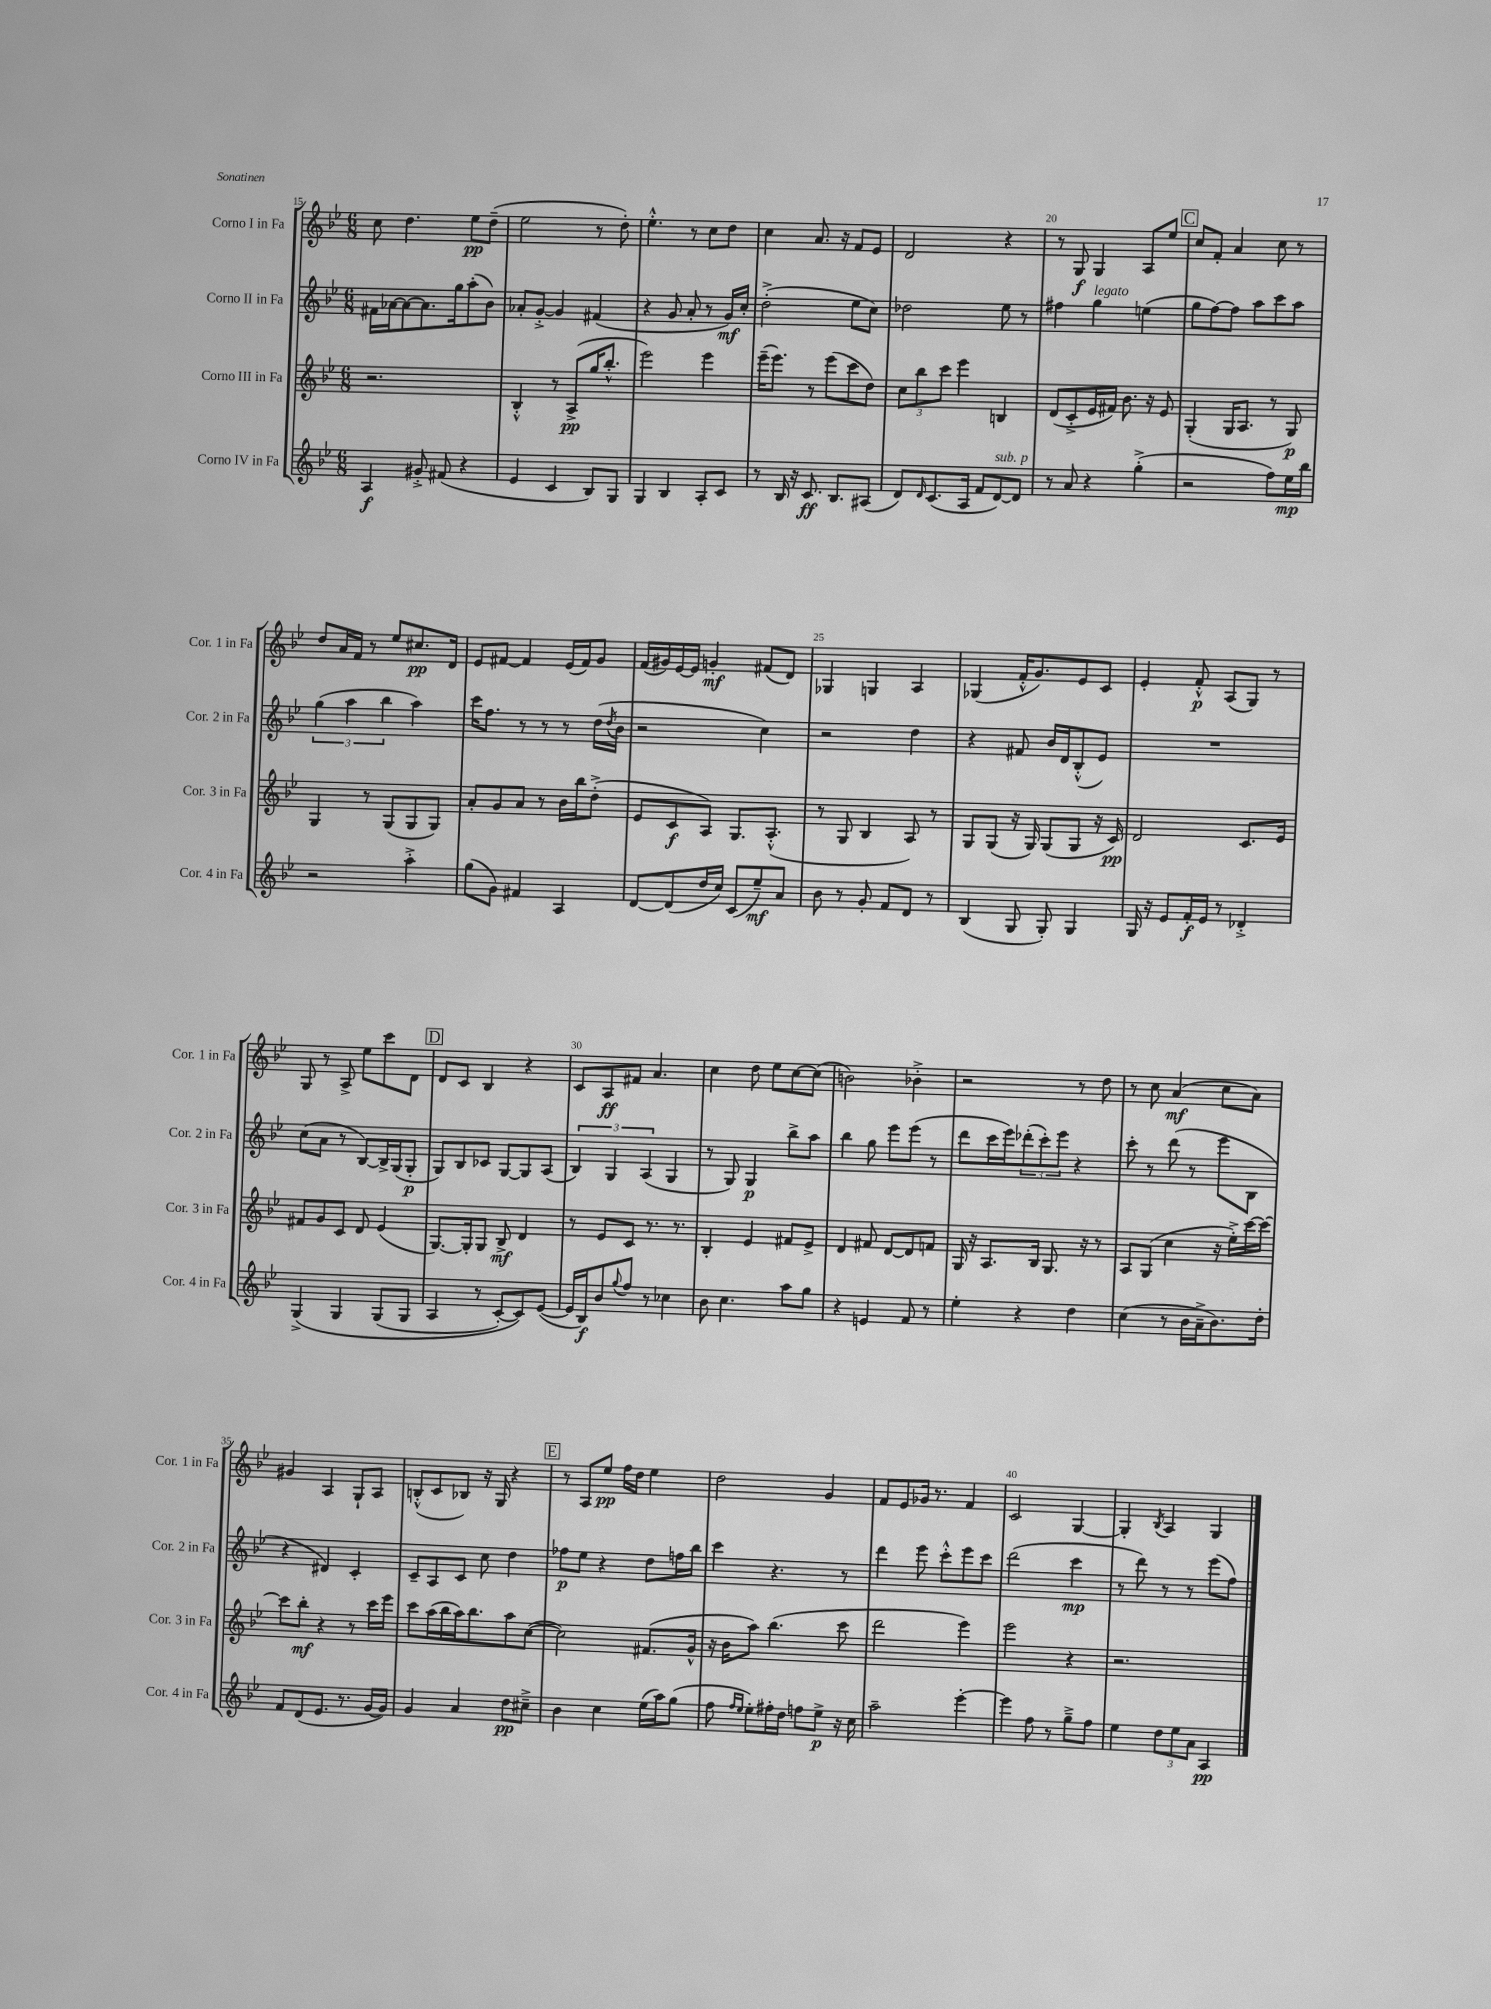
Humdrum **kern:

**kern	**dynam	**kern	**dynam	**kern	**dynam	**kern	**dynam
*part4	*part4	*part3	*part3	*part2	*part2	*part1	*part1
*staff4	*staff4	*staff3	*staff3	*staff2	*staff2	*staff1	*staff1
*I"Corno IV in Fa	*	*I"Corno III in Fa	*	*I"Corno II in Fa	*	*I"Corno I in Fa	*
*I'Cor. 4 in Fa	*	*I'Cor. 3 in Fa	*	*I'Cor. 2 in Fa	*	*I'Cor. 1 in Fa	*
*clefG2	*	*clefG2	*	*clefG2	*	*clefG2	*
*k[b-e-]	*	*k[b-e-]	*	*k[b-e-]	*	*k[b-e-]	*
*M6/8	*	*M6/8	*	*M6/8	*	*M6/8	*
=15	=15	=15	=15	=15	=15	=15	=15
4A/	f	2.r	.	16f#X\LL	.	8cc\	.
.	.	.	.	[16a-X\J	.	.	.
.	.	.	.	8a-\_	.	4.dd\	.
8g#X'^/	.	.	.	8.a-\]	.	.	.
(8f#X/	.	.	.	.	.	.	.
.	.	.	.	16gg\k	.	.	.
4r	.	.	.	(8aa'\	.	8ee-\L	pp
.	.	.	.	8b-\J)	.	(8dd~\J	.
=16	=16	=16	=16	=16	=16	=16	=16
4e-/	.	4B-'^^/	.	8a-X'/L	.	2ee-\	.
.	.	.	.	[8g'^/J	.	.	.
4c/	.	8r	.	4g/]	.	.	.
.	.	(8A^/L	pp	.	.	.	.
8B-/L)	.	16gg/K	.	(4f#X/	.	8r	.
.	.	8.bb-'^^/J	.	.	.	.	.
8G/J	.	.	.	.	.	8dd'\)	.
=17	=17	=17	=17	=17	=17	=17	=17
4G/	.	2eee-\)	.	4r	.	4.ee-'^^\	.
4B-/	.	.	.	8g/	.	.	.
.	.	.	.	8a'/	.	8r	.
8A'/L	.	4eee-\	.	8r	.	8cc\L	.
8c/J	.	.	.	16g/LL)	mf	8dd\J	.
.	.	.	.	16cc'/JJ	.	.	.
=18	=18	=18	=18	=18	=18	=18	=18
8r	.	(16eee-~\KL	.	(2dd'^\	.	4cc\	.
.	.	8.eee-\J)	.	.	.	.	.
16B-/	.	.	.	.	.	.	.
16r	.	.	.	.	.	.	.
8.c/	ff	8r	.	.	.	8.a/	.
.	.	(8eee-\L	.	.	.	.	.
8.B-/L	.	.	.	.	.	16r	.
.	.	8ccc\	.	8ee-\L	.	8f/L	.
(8A#X/J	.	8dd\J)	.	8cc\J)	.	8e-/J	.
=19	=19	=19	=19	=19	=19	=19	=19
8d/L)	.	12cc\L	.	2dd-X\	.	2d/	.
.	.	12bb-\	.	.	.	.	.
16qqd/	.	.	.	.	.	.	.
(8.c/	.	.	.	.	.	.	.
.	.	12ccc\J	.	.	.	.	.
.	.	4eee-\	.	.	.	.	.
16A/Jk	.	.	.	.	.	.	.
8f/L	.	.	.	.	.	.	.
!LO:TX:a:i:t=sub. p	!	!	!	!	!	!	!
[8d/)	.	4Bn/	.	8ee-\	.	4r	.
8d/J]	.	.	.	8r	.	.	.
=20	=20	=20	=20	=20	=20	=20	=20
8r	.	(8d/L	.	4ff#X\	.	8r	.
8a/	.	8c'^/	.	.	.	8G/	f
!	!	!	!	!LO:TX:a:i:t=legato	!	!	!
4r	.	16e-/L	.	4gg\	.	4G/	.
.	.	16f#X/JJ)	.	.	.	.	.
.	.	8.b-\	.	.	.	.	.
(4gg'^\	.	.	.	(4een\	.	8A/L	.
.	.	16r	.	.	.	.	.
.	.	8e-/	.	.	.	8ee-/J	.
!!LO:REH:place=s1:t=C
=21	=21	=21	=21	=21	=21	=21	=21
2r	.	(4G'/	.	8gg\L	.	8cc/L	.
.	.	.	.	[8ff\)	.	8f'/J	.
.	.	16G/KL	.	8ff\J]	.	4a/	.
.	.	8.A/J	.	.	.	.	.
.	.	.	.	8aa\L	.	.	.
8ff\L)	.	8r	.	8ccc\	.	8cc\	.
16ee-\L	mp	8G/)	p	8aa\J	.	8r	.
16bb-\JJ	.	.	.	.	.	.	.
!!LO:LB:g=z
=22	=22	=22	=22	=22	=22	=22	=22
2r	.	4G/	.	(6gg\	.	8dd/L	.
.	.	.	.	.	.	16a/L	.
.	.	.	.	6aa\	.	.	.
.	.	.	.	.	.	16f/JJ	.
.	.	8r	.	.	.	8r	.
.	.	.	.	6bb-\	.	.	.
.	.	(8G/L	.	.	.	8ee-/L	.
4aa'^\	.	8G/	.	4aa\)	.	8.cc#X/	pp
.	.	8G/J)	.	.	.	.	.
.	.	.	.	.	.	16d/Jk	.
=23	=23	=23	=23	=23	=23	=23	=23
(8gg\L	.	8a'/L	.	16ccc\KL	.	8e-/L	.
.	.	.	.	8.ff\J	.	.	.
8g\J)	.	8g/	.	.	.	[8f#X/J	.
4f#X/	.	8a/J	.	8r	.	4f#/]	.
.	.	8r	.	8r	.	.	.
4A/	.	16b-\LL	.	8r	.	(16e-/LL	.
.	.	16bb-\J	.	.	.	16f#/J)	.
.	.	(8dd'^\J	.	(16dd\LL	.	8g/J	.
.	.	.	.	8qdd/	.	.	.
.	.	.	.	16b-\JJ	.	.	.
=24	=24	=24	=24	=24	=24	=24	=24
[8d/L	.	8e-/L	.	2r	.	(16f/LL	.
.	.	.	.	.	.	16g#X/)	.
(8d/]	.	8c/	f	.	.	[16e-/	.
.	.	.	.	.	.	16e-/JJ]	.
16dd/L	.	8A/J)	.	.	.	4gn'/	mf
16cc/JJ)	.	.	.	.	.	.	.
(8c/L	.	8.G/L	.	.	.	.	.
8ee-~/)	mf	.	.	4cc\)	.	(8f#X/L	.
.	.	(8.A'^^/J	.	.	.	.	.
8a/J	.	.	.	.	.	8d/J)	.
=25	=25	=25	=25	=25	=25	=25	=25
8b-\	.	8r	.	2r	.	4G-X/	.
8r	.	8G/	.	.	.	.	.
8g'/	.	4B-/	.	.	.	4Gn/	.
8f/L	.	.	.	.	.	.	.
8d/J	.	8A/)	.	4dd\	.	4A/	.
8r	.	8r	.	.	.	.	.
=26	=26	=26	=26	=26	=26	=26	=26
(4B-/	.	8G/L	.	4r	.	(4G-X/	.
.	.	(8G/J	.	.	.	.	.
8G/	.	16r	.	8f#X/	.	16f'^^/KL	.
.	.	16G/)	.	.	.	8.g/)	.
8G'/)	.	(8G/L	.	16b-/LL	.	.	.
.	.	.	.	16d/J	.	.	.
4G/	.	8G/J	.	(8B-'^^/	.	8e-/	.
.	.	16r	.	8e-/J)	.	8c/J	.
.	.	16c/)	pp	.	.	.	.
=27	=27	=27	=27	=27	=27	=27	=27
16G/	.	2d/	.	2.r	.	4e-'/	.
16r	.	.	.	.	.	.	.
8e-/L	.	.	.	.	.	.	.
16f'/L	f	.	.	.	.	8f'^^/	p
16e-/JJ	.	.	.	.	.	.	.
8r	.	.	.	.	.	(8A/L	.
4d-X'^/	.	8.c/L	.	.	.	8G/J)	.
.	.	.	.	.	.	8r	.
.	.	16e-/Jk	.	.	.	.	.
!!LO:LB:g=z
=28	=28	=28	=28	=28	=28	=28	=28
(4G^/	.	8f#X/L	.	(8cc\L	.	8G/	.
.	.	8g/	.	8a\J	.	8r	.
4G/	.	8c/J	.	8r	.	8A^/	.
.	.	8d/	.	[8B-/L)	.	8ee-\L	.
(8G/L	.	(4e-/	.	16B-^/L]	.	8ccc\	.
.	.	.	.	(16G/J	.	.	.
8G/J	.	.	.	8G'/J	p	8d\J	.
!!LO:REH:place=s1:t=D
=29	=29	=29	=29	=29	=29	=29	=29
4A/	.	[8.G/L)	.	8G/L)	.	8d/L	.
.	.	.	.	8B-/	.	8c/J	.
.	.	16G'/k]	.	.	.	.	.
8r	.	8G/J	.	8c-X/J	.	4B-/	.
[8c'/L)	.	8B-^/	mf	[8G/L	.	.	.
8c/])	.	4d/	.	8G/]	.	4r	.
([8e-/J	.	.	.	(8A/J	.	.	.
=30	=30	=30	=30	=30	=30	=30	=30
16e-/LL]	.	8r	.	6B-/)	.	8c/L	.
16B-/J)	f	.	.	.	.	.	.
8b-/	.	8e-/L	.	.	.	8A/	ff
.	.	.	.	6G/	.	.	.
8qqgg/	.	.	.	.	.	.	.
8ff/J	.	8c/J	.	.	.	8f#X/J	.
.	.	.	.	(6A/	.	.	.
8r	.	8.r	.	.	.	4.a/	.
4cc-X\	.	.	.	4G/	.	.	.
.	.	8.r	.	.	.	.	.
=31	=31	=31	=31	=31	=31	=31	=31
8b-\	.	4B-'/	.	8r	.	4cc\	.
4.cc\	.	.	.	8G/)	.	.	.
.	.	4e-/	.	4G/	p	8dd\	.
.	.	.	.	.	.	8ee-\L	.
8aa\L	.	8f#X/L	.	8bb-^\L	.	[8cc\	.
8gg\J	.	8e-^/J	.	8aa\J	.	(8cc\J]	.
=32	=32	=32	=32	=32	=32	=32	=32
4r	.	4d/	.	4bb-\	.	2bn\)	.
4en/	.	8f#X/	.	8gg\	.	.	.
.	.	[8d/L	.	8eee-\L	.	.	.
8f/	.	8d/]	.	(8eee-\J	.	4b-X'^\	.
8r	.	8fn/J	.	8r	.	.	.
=33	=33	=33	=33	=33	=33	=33	=33
4ee-'\	.	16G/	.	8ddd\L	.	2r	.
.	.	16r	.	.	.	.	.
.	.	8.A/L	.	16ccc\L	.	.	.
.	.	.	.	16eee-\J)	.	.	.
4r	.	.	.	(12ddd-X'\	.	.	.
.	.	16B-/Jk	.	.	.	.	.
.	.	.	.	12ccc'\)	.	.	.
.	.	8.G/	.	.	.	.	.
.	.	.	.	12eee-\J	.	.	.
4dd\	.	.	.	4r	.	8r	.
.	.	16r	.	.	.	.	.
.	.	8r	.	.	.	8dd\	.
=34	=34	=34	=34	=34	=34	=34	=34
(4cc\	.	8A/L	.	8ccc'\	.	8r	.
.	.	(8G/J	.	8r	.	8cc\	.
8r	.	4cc\	.	(8ddd\	.	(4a/	mf
16b-\LL	.	.	.	8r	.	.	.
16a~^\J	.	.	.	.	.	.	.
8.b-\)	.	16r	.	8eee-\L	.	8cc\L	.
.	.	16ee-'^\LL)	.	.	.	.	.
.	.	[16ccc\	.	8B-\J	.	8a\J)	.
16dd'\Jk	.	16ccc\JJ_	.	.	.	.	.
!!LO:LB:g=z
=35	=35	=35	=35	=35	=35	=35	=35
8f/L	.	8ccc\L]	.	4r	.	4g#X/	.
(8d/	.	8bb-'\J	mf	.	.	.	.
8.e-/J	.	4r	.	4d#X/)	.	4A/	.
8.r	.	.	.	.	.	.	.
.	.	8r	.	4c'/	.	8G`/L	.
[16g/LL	.	16ccc\LL	.	.	.	8A/J	.
16g/JJ])	.	16eee-\JJ	.	.	.	.	.
=36	=36	=36	=36	=36	=36	=36	=36
4g/	.	8ccc\L	.	8c~/L	.	(8Bn'^^/L	.
.	.	(16aa\L	.	8A/	.	8c/	.
.	.	16bb-\	.	.	.	.	.
4a/	.	16aa\J)	.	8c/J	.	8B-X/J)	.
.	.	8.bb-\	.	.	.	.	.
.	.	.	.	8cc\	.	16r	.
.	.	.	.	.	.	16G/	.
8dd\L	pp	8aa\	.	4dd\	.	4r	.
8cc#X~^\J	.	([8cc\J	.	.	.	.	.
!!LO:REH:place=s1:t=E
=37	=37	=37	=37	=37	=37	=37	=37
4b-\	.	2cc\])	.	8ff-X\L	p	8r	.
.	.	.	.	8ee-\J	.	8A/L	.
4cc\	.	.	.	4r	.	8ee-/J	pp
.	.	.	.	.	.	16ff\LL	.
.	.	.	.	.	.	16dd\JJ	.
(16ee-\LL	.	(8.f#X/L	.	8dd\L	.	4ee-\	.
16aa\J)	.	.	.	.	.	.	.
(8gg\J	.	.	.	16ffn\L	.	.	.
.	.	16g^^/Jk	.	16bb-\JJ	.	.	.
=38	=38	=38	=38	=38	=38	=38	=38
8ff\	.	16r	.	4ccc\	.	2dd\	.
.	.	16b-\KL	.	.	.	.	.
16qqff/LL	.	.	.	.	.	.	.
16qqee-/JJ	.	.	.	.	.	.	.
8ee-'\L)	.	8aa\J)	.	.	.	.	.
16ff#X'\L	.	(4.bb-\	.	4.r	.	.	.
16dd\JJ	.	.	.	.	.	.	.
8ffn\L	.	.	.	.	.	.	.
8ee-^\J	p	.	.	.	.	4g/	.
16r	.	8ccc\	.	8r	.	.	.
16cc\	.	.	.	.	.	.	.
=39	=39	=39	=39	=39	=39	=39	=39
2aa~\	.	2ddd\	.	4ddd\	.	8f/L	.
.	.	.	.	.	.	8e-/	.
.	.	.	.	8eee-\	.	16g-X/Jk	.
.	.	.	.	.	.	8.r	.
.	.	.	.	8ccc'^^\L	.	.	.
[4eee-'\	.	4eee-\)	.	8eee-\	.	4f/	.
.	.	.	.	8ccc\J	.	.	.
=40	=40	=40	=40	=40	=40	=40	=40
4eee-\]	.	2eee-\	.	(2ddd\	.	2c/	.
8ff\	.	.	.	.	.	.	.
8r	.	.	.	.	.	.	.
8gg~^\L	.	4r	.	4ccc\	mp	[4G/	.
8ff\J	.	.	.	.	.	.	.
=41	=41	=41	=41	=41	=41	=41	=41
4ee-\	.	2.r	.	8r	.	4G'/]	.
.	.	.	.	8ddd\)	.	.	.
.	.	.	.	.	.	8qB-/	.
12dd\L	.	.	.	8r	.	4A/	.
12ee-\	.	.	.	.	.	.	.
.	.	.	.	8r	.	.	.
12a\J	.	.	.	.	.	.	.
4A/	pp	.	.	(8eee-\L	.	4G/	.
.	.	.	.	8ff\J)	.	.	.
==	==	==	==	==	==	==	==
*-	*-	*-	*-	*-	*-	*-	*-
